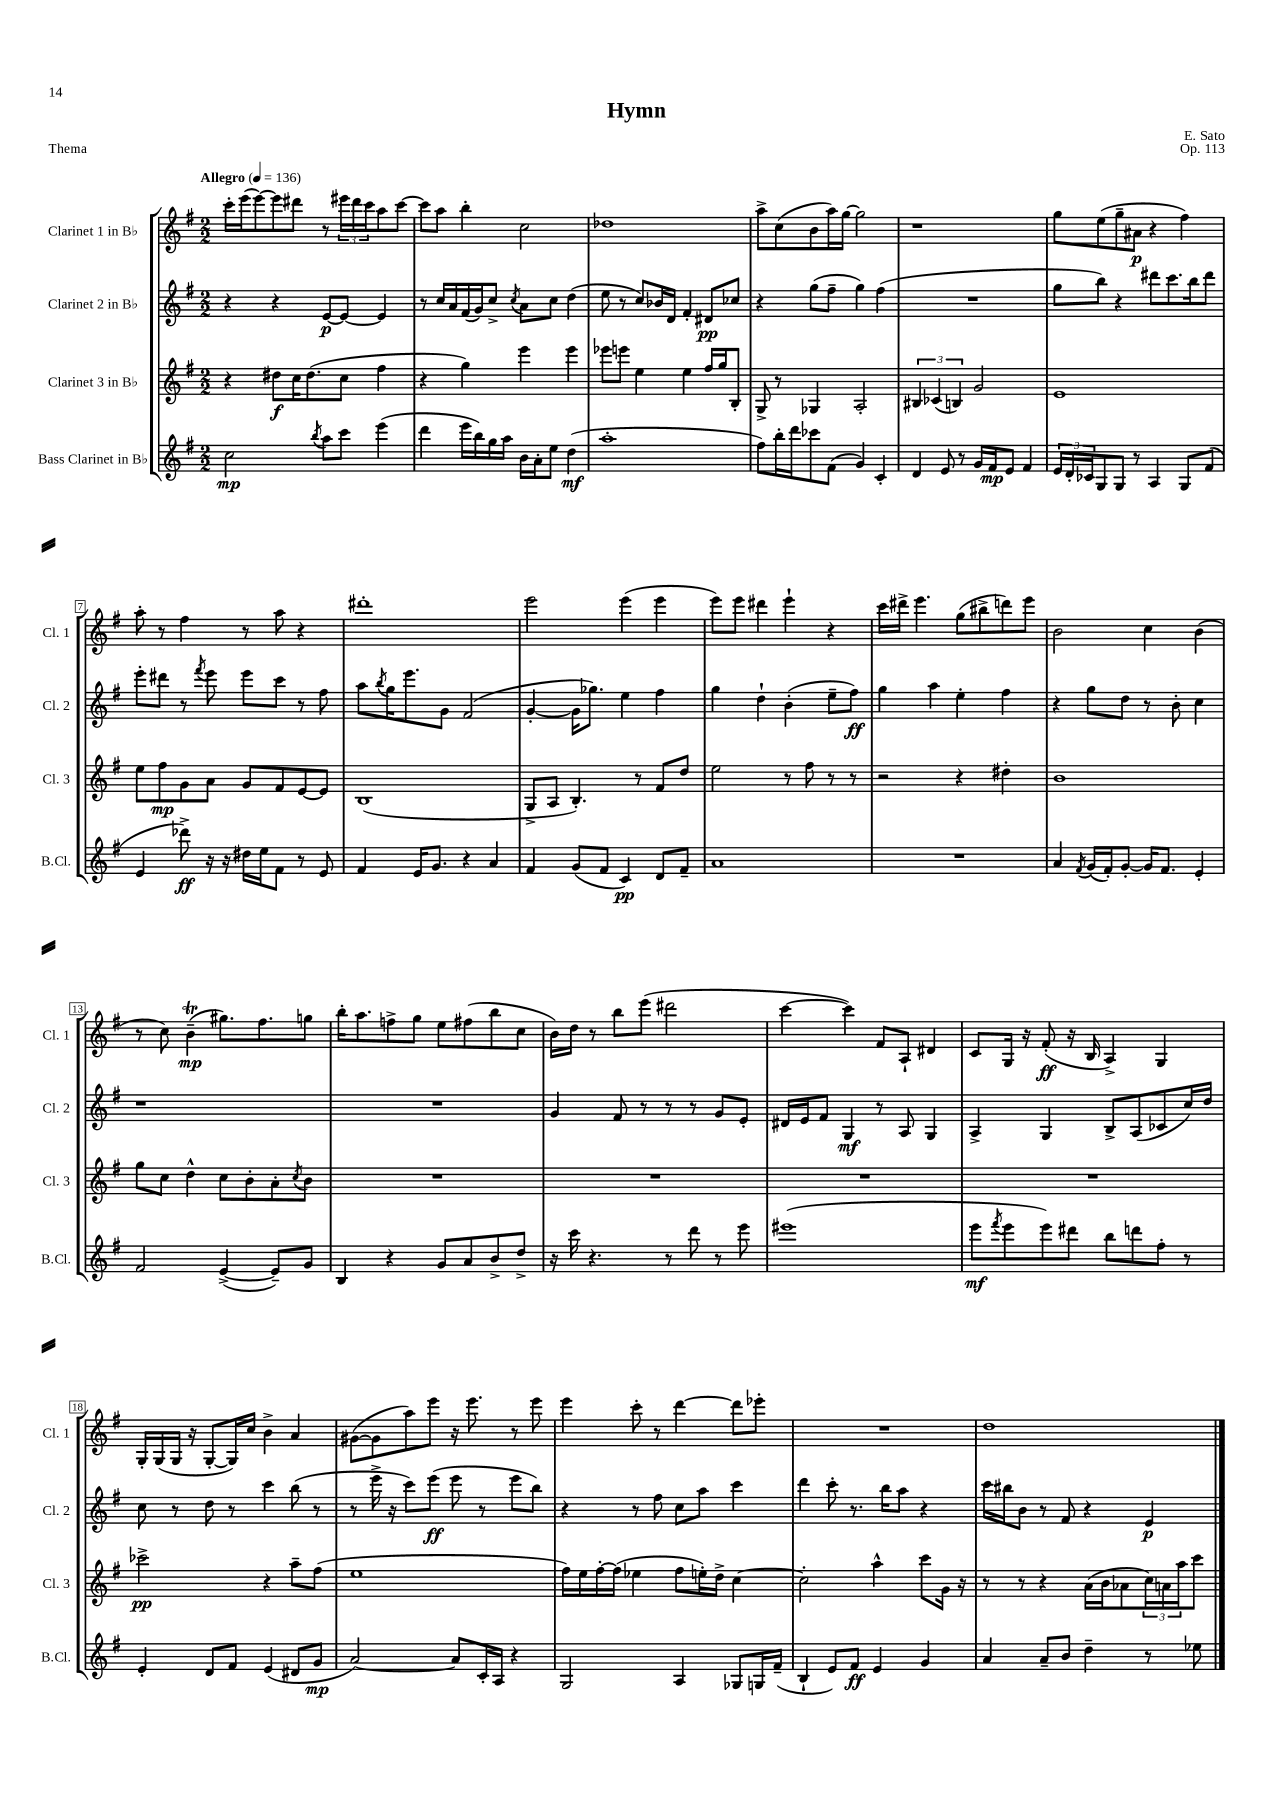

**kern	**kern	**kern	**kern
*staff4	*staff3	*staff2	*staff1
*clefG2	*clefG2	*clefG2	*clefG2
*k[f#]	*k[f#]	*k[f#]	*k[f#]
*M2/2	*M2/2	*M2/2	*M2/2
*MM136	*MM136	*MM136	*MM136
2cc	4r	4r	16ccc'
.	.	.	(16eee
.	.	.	[8eee)
.	8dd#	4r	8eee]
.	16cc	.	8ddd#
.	(8.dd#	.	.
8qbb	.	.	.
8aa	.	[8e	8r
8ccc	8cc	8e_	24eee#
.	.	.	24ddd#
.	.	.	24ccc
(4eee	4ff#	4e]	8aa
.	.	.	[8ccc
=	=	=	=
4ddd	4r	8r	8ccc]
.	.	16cc	8aa
.	.	16a	.
16eee	4gg)	(16f#	4bb'
16bb)	.	16g)	.
16gg	.	8cc^	.
16aa	.	.	.
.	.	8qcc	.
16b	4eee	8a	2cc
16a'	.	.	.
8ee	.	8cc	.
(4dd	4eee	(4dd	.
=	=	=	=
1aa'	8eee-	8ee	1dd-
.	8eee	8r	.
.	4ee	8cc)	.
.	.	16b-	.
.	.	16d	.
.	4ee	4f#'	.
.	16ff#	8d#	.
.	16gg	.	.
.	8B'	8cc-	.
=	=	=	=
8ff#)	8G^	4r	8aa^
16bb'	8r	.	(8cc
16ddd	.	.	.
8ccc-	4G-	(8gg	8b
(8f#	.	8ff#~	16aa)
.	.	.	[16gg
4g)	2A'	4gg)	2gg]
4c'	.	(4ff#	.
=	=	=	=
4d	6B#	1r	1r
.	(6c-	.	.
8e	.	.	.
.	6B)	.	.
8r	.	.	.
16g	2g	.	.
16f#	.	.	.
8e	.	.	.
4f#	.	.	.
=	=	=	=
24e	1e	8gg	8gg
24d'	.	.	.
24c-	.	.	.
8G	.	8bb)	(8ee
8G	.	4r	8gg~
8r	.	.	8a#
4A	.	8ddd#	4r
.	.	8.ccc	.
8G	.	.	4ff#)
.	.	16bb	.
(8f#	.	8ddd#	.
=	=	=	=
4e	8ee	8eee'	8aa'
.	8ff#	8ddd#	8r
8ddd-^)	8g	8r	4ff#
.	.	8qfff#	.
16r	8a	8eee	.
16r	.	.	.
16dd#	8g	8eee	8r
16ee	.	.	.
8f#	8f#	8ccc	8aa
8r	[8e	8r	4r
8e	8e]	8ff#	.
=	=	=	=
4f#	(1B	8aa	1ddd#'
.	.	8qbb	.
.	.	16gg	.
.	.	8.eee	.
16e	.	.	.
8.g	.	.	.
.	.	8g	.
4r	.	(2f#	.
4a	.	.	.
=	=	=	=
4f#	8G^	[4g'	2eee
.	8A	.	.
(8g	4.B')	16g]	.
.	.	8.gg-)	.
8f#	.	.	.
4c)	.	4ee	(4eee
.	8r	.	.
8d	8f#	4ff#	4eee
8f#~	8dd	.	.
=	=	=	=
1a	2ee	4gg	8eee)
.	.	.	8eee
.	.	4dd`	4ddd#
.	8r	(4b'	4eee`
.	8ff#	.	.
.	8r	8ee~	4r
.	8r	8ff#)	.
=	=	=	=
1r	2r	4gg	16ccc
.	.	.	16ddd#^
.	.	.	4.eee
.	.	4aa	.
.	4r	4ee'	(8gg
.	.	.	8bb#^
.	4dd#'	4ff#	8ddd)
.	.	.	8eee
=	=	=	=
4a	1b	4r	2b
8qf#	.	.	.
(16g	.	8gg	.
16f#')	.	.	.
[8g'	.	8dd	.
16g]	.	8r	4cc
8.f#	.	.	.
.	.	8b'	.
4e'	.	4cc	(4b
=	=	=	=
2f#	8gg	1r	8r
.	8cc	.	8cc)
.	4dd^^	.	(4b~
([4e^	8cc	.	8.gg#)
.	8b'	.	.
.	.	.	8.ff#
8e~])	8a'	.	.
.	8qcc	.	.
8g	8b	.	8gg
=	=	=	=
4B	1r	1r	16bb'
.	.	.	8.aa
4r	.	.	8ff^
.	.	.	8gg
8g	.	.	8ee
8a	.	.	(8ff#
8b^	.	.	8bb
8dd^	.	.	8cc
=	=	=	=
16r	1r	4g	16b)
16ccc	.	.	16dd
4.r	.	.	8r
.	.	8f#	8bb
.	.	8r	(8eee
8r	.	8r	2ddd#
8ddd	.	8r	.
8r	.	8g	.
8eee	.	8e'	.
=	=	=	=
(1eee#	1r	16d#	[4ccc
.	.	16e	.
.	.	8f#	.
.	.	4G	4ccc])
.	.	8r	8f#
.	.	8A	8A`
.	.	4G	4d#
=	=	=	=
8eee	1r	4A^	8c
8qfff#	.	.	.
8eee	.	.	16G
.	.	.	16r
8eee)	.	4G	(8f#'
8ddd#	.	.	16r
.	.	.	16B
8bb	.	8B^	4A^)
8ddd	.	(8A	.
8ff#'	.	8c-	4G
8r	.	16cc)	.
.	.	16dd	.
=	=	=	=
4e'	2ccc-^	8cc	16G'
.	.	.	(16G
.	.	8r	16G
.	.	.	16r
8d	.	8dd	[8G'
8f#	.	8r	16G])
.	.	.	16cc
(4e	4r	4ccc	4b^
8d#	8aa~	(8bb	4a
8g	(8ff#	8r	.
=	=	=	=
[2a)	1ee	8r	([8g#
.	.	16eee^	8g#]
.	.	16r	.
.	.	8ccc)	8aa)
.	.	(8eee	8eee
8a]	.	8eee	16r
.	.	.	8.eee
16c'	.	8r	.
16A	.	.	.
4r	.	8eee	8r
.	.	8bb)	8eee
=	=	=	=
2G	16ff#)	4r	4eee
.	16ee	.	.
.	[16ff#'	.	.
.	(16ff#]	.	.
.	4ee-	8r	8ccc'
.	.	8ff#	8r
4A	8ff#	8cc	[4ddd
.	16ee')	8aa	.
.	16dd^	.	.
8G-	[4cc	4ccc	8ddd]
16G	.	.	8eee-'
(16f#~	.	.	.
=	=	=	=
4B`	2cc']	4ddd	1r
8e)	.	8ccc'	.
8f#	.	8.r	.
4e	4aa^^	.	.
.	.	16bb	.
.	.	8aa	.
4g	8ccc	4r	.
.	16g	.	.
.	16r	.	.
=	=	=	=
4a	8r	16ccc	1dd
.	.	16bb#	.
.	8r	8b	.
8a~	4r	8r	.
8b	.	8f#	.
4dd~	(16a	4r	.
.	16b	.	.
.	8a-	.	.
8r	24cc)	4e	.
.	24a	.	.
.	24aa	.	.
8ee-	8ccc	.	.
==	==	==	==
*-	*-	*-	*-
